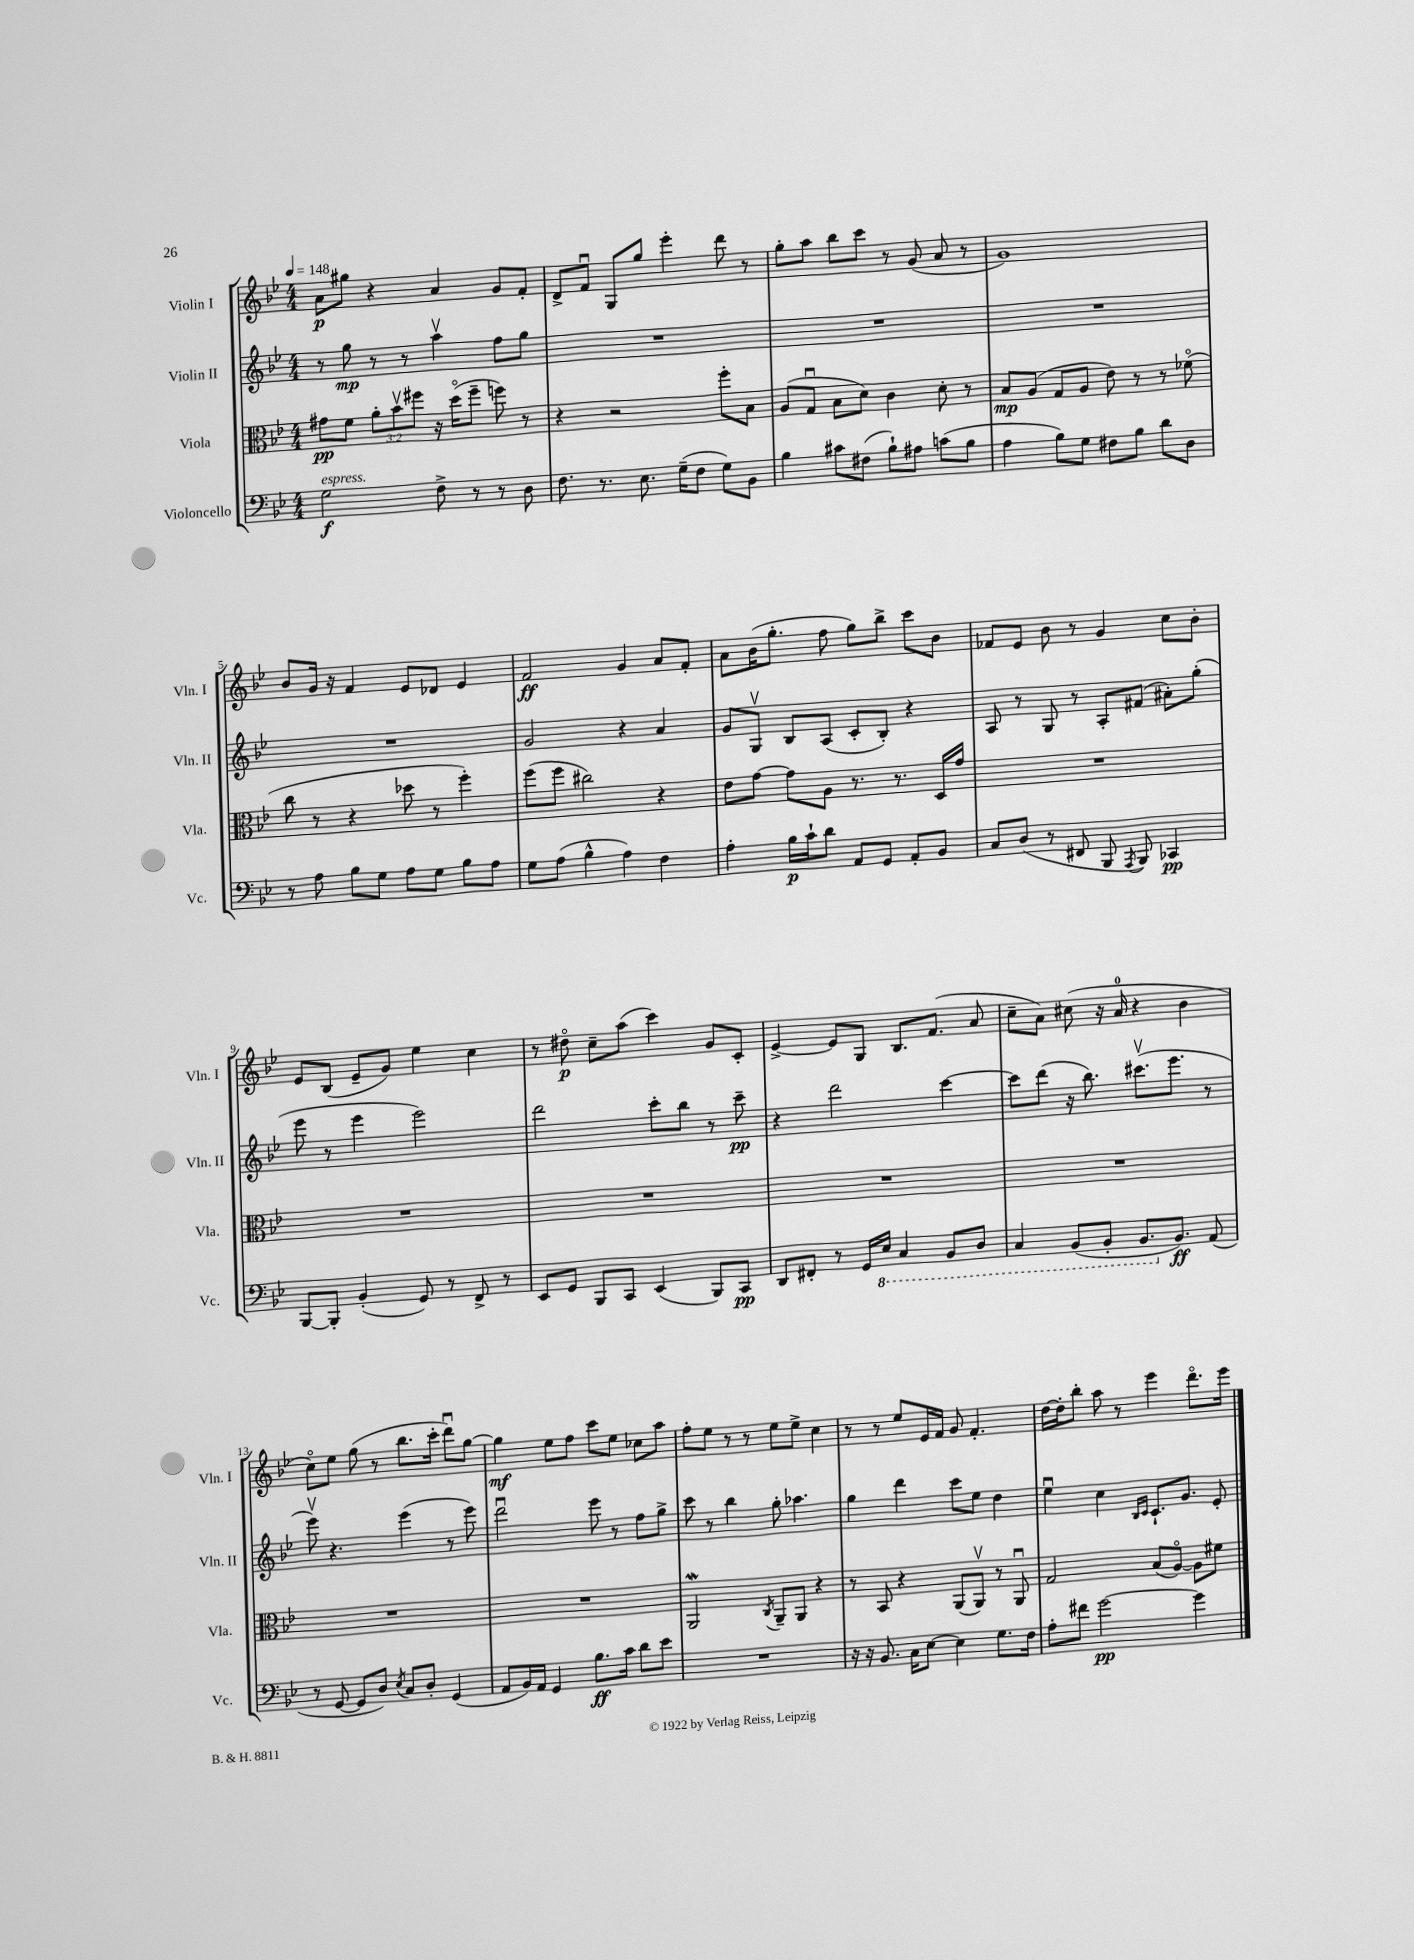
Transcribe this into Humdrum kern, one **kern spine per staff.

**kern	**kern	**kern	**kern
*staff4	*staff3	*staff2	*staff1
*clefF4	*clefC3	*clefG2	*clefG2
*k[b-e-]	*k[b-e-]	*k[b-e-]	*k[b-e-]
*M4/4	*M4/4	*M4/4	*M4/4
*MM148	*MM148	*MM148	*MM148
2G\	8g#\L	8r	8a\L
.	8f\J	8gg\	8gg#\J
.	12a'\L	8r	4r
.	12b-v\	.	.
.	.	8r	.
.	12ff#\J	.	.
8F^\	16r	4aav\	4a/
.	(16ddo\LK	.	.
8r	8ff#~\J	.	.
8r	8ff\)	8ff\L	8g/L
8D\	8r	8gg\J	8f'/J
=	=	=	=
8.F\	4r	1r	8d^/L
.	.	.	8fu/J
8.r	.	.	.
.	2r	.	8G/L
8.E-\	.	.	8gg/J
.	.	.	4eee-'\
(16G~\LK	.	.	.
8F\J	.	.	.
8G\L)	8ff'\L	.	8ddd\
8BB-\J	8B-\J	.	8r
=	=	=	=
4B-\	(8A/L	1r	8gg'\L
.	8Gu/J	.	8aa\J
8c#\L	8B-\L	.	8bb-\L
(8F#\J	8d\J)	.	8ccc\J
8B-`\L)	4c\	.	8r
8A#\J	.	.	(8g/
(8c\L	8d'\	.	8a/
8B-\J	8r	.	8r
=	=	=	=
4A\	8B-/L	1r	1g)
.	(8A/J	.	.
8B-\L)	8G/L	.	.
8G\J	8A/J	.	.
8F#\L	8e-\)	.	.
8B-\J	8r	.	.
8d\L	8r	.	.
8D\J	(8f-o\	.	.
=	=	=	=
8r	8cc\	1r	8b-/L
8A\	8r	.	16g/Jk
.	.	.	16r
8B-\L	4r	.	4f/
8G\J	.	.	.
8A\L	8dd-\	.	8e-/L
8G\J	8r	.	8d-/J
8B-\L	4ff'\)	.	4e-/
8A\J	.	.	.
=	=	=	=
8G\L	(8ff\L	2g/	2f/
(8A\J	8ff\J	.	.
4B-^^\	2cc#\)	.	.
4A\)	.	4r	4g/
4F\	4r	4a/	8a/L
.	.	.	8f'/J
=	=	=	=
4A'\	8e-\L	8g/L	8a\L
.	[8g\J	8Gv/J	(16b-\K
.	.	.	8.gg'\J
16B-\LL	8g\]L	8B-/L	.
16c`\J	.	.	.
8d\J	8A\J	(8A/J	8ff\
8AA/L	8.r	8c'/L	8gg\L)
8GG/J	.	8B-'/J)	8bb-^\J
.	8.r	.	.
8AA'/L	.	4r	8ccc\L
8BB-/J	16D/LL	.	8b-\J
.	16g/JJ	.	.
=	=	=	=
8C/L	1r	8A/	8f-/L
(8D/J	.	8r	8e-/J
8r	.	8G/	8b-\
8FF#/	.	8r	8r
8BBB-/	.	8A'/L	4g/
8qAAA/	.	.	.
8BBB-/)	.	(8f#/J	.
4CC-/	.	8a#'\L)	8cc\L
.	.	(8gg'\J	8b-'\J
=	=	=	=
[8BBB-/L	1r	8eee-\	8e-/L
8BBB-'/]J	.	8r	(8B-/J
(4BB-'/	.	4eee-\	8e-~/L
.	.	.	8g/J)
8GG/)	.	2eee-\)	4ee-\
8r	.	.	.
8FF^/	.	.	4cc\
8r	.	.	.
=	=	=	=
8EE-/L	1r	2ddd\	8r
8GG/J	.	.	8dd#o\
8BBB-/L	.	.	8cc~\L
8CC/J	.	.	(8aa\J
(4EE-/	.	8ccc'\L	4ccc\)
.	.	8bb-\J	.
8BBB-/L)	.	8r	8g/L
8CC/J	.	8ccc~\	8c'/J
=	=	=	=
8DD/L	1r	4r	[4e-^/
8FF#'/J	.	.	.
8r	.	2ddd\	8e-/]L
16GG/LL	.	.	8G/J
16EE-/JJ	.	.	.
4CC/	.	.	8.B-/L
.	.	.	(8.f/J
8BBB-/L	.	[4ccc\	.
8DD/J	.	.	8a/
=	=	=	=
4CC/	1r	8ccc\]L	8cc~\L
.	.	(8ddd\J	8a\J)
(8BBB-/L	.	16r	(8cc#\
.	.	8.bb-\)	.
8BBB-'/J	.	.	16r
.	.	.	16a/
8.BBB-/L	.	(8.ccc#v\L	4r
8.BB-/J)	.	8.eee-\J	.
.	.	.	4b-\
(8AA/	.	8r	.
=	=	=	=
8r	1r	8eee-v\)	8cco\L)
[8GG/	.	4.r	8ee-\J
8GG/]L	.	.	(8gg\
8D/J)	.	.	8r
8qE-/	.	.	.
8C/L	.	(4eee-\	8.bb-\L
8D'/J	.	.	.
.	.	.	16ccc'\Jk
(4GG/	.	8r	8dddu\L)
.	.	8eee-\)	[8gg\J
=	=	=	=
8AA/L	1r	2dddu\	4gg\]
16BB-/L)	.	.	.
16AA/JJ	.	.	.
4GG/	.	.	8ee-\L
.	.	.	8ff\J
8.B-\L	.	8eee-\	8ccc\L
.	.	8r	8ee-\J
16c\Jk	.	.	.
8d\L	.	8ff\L	8cc-\L
8e-\J	.	8gg^\J	8aa\J
=	=	=	=
1r	2AA/	8ccc\	8ff'\L
.	.	8r	8ee-\J
.	.	4bb-\	8r
.	.	.	8r
.	8qC/	.	.
.	8AA~/L	8gg'\	8ee-\L
.	8AA/J	4.aa-\	8ee-^\J
.	4r	.	4cc\
=	=	=	=
16r	8r	4gg\	8r
16r	.	.	.
8.BB-/	8BB-/	.	8r
.	4r	4ddd\	8ee-/L
16C\LK	.	.	.
[8E-\J	.	.	16e-/L
.	.	.	16f/JJ
4E-\]	(8AA/L	8ccc\L	8g/
.	8AAv/J)	8ee-\J	4.f'/
8.G\L	8r	4dd\	.
.	8AAu/	.	.
16F\Jk	.	.	.
=	=	=	=
8A'\L	2G/	4ee-u\	[16dd\LL
.	.	.	16dd'\]J
8f#\J	.	.	8bb-'\J
[2g\	.	4cc\	8aa\
.	.	.	8r
.	.	16qqB-/LL	.
.	.	16qqc/JJ	.
.	(8B-/L	8.c`/L	4eee-\
.	[8Ao/J)	.	.
.	.	8.g/J	.
4g\]	8A\]L	.	8.dddo\L
.	8f#\J	8e-'/	.
.	.	.	16eee-\Jk
==	==	==	==
*-	*-	*-	*-
